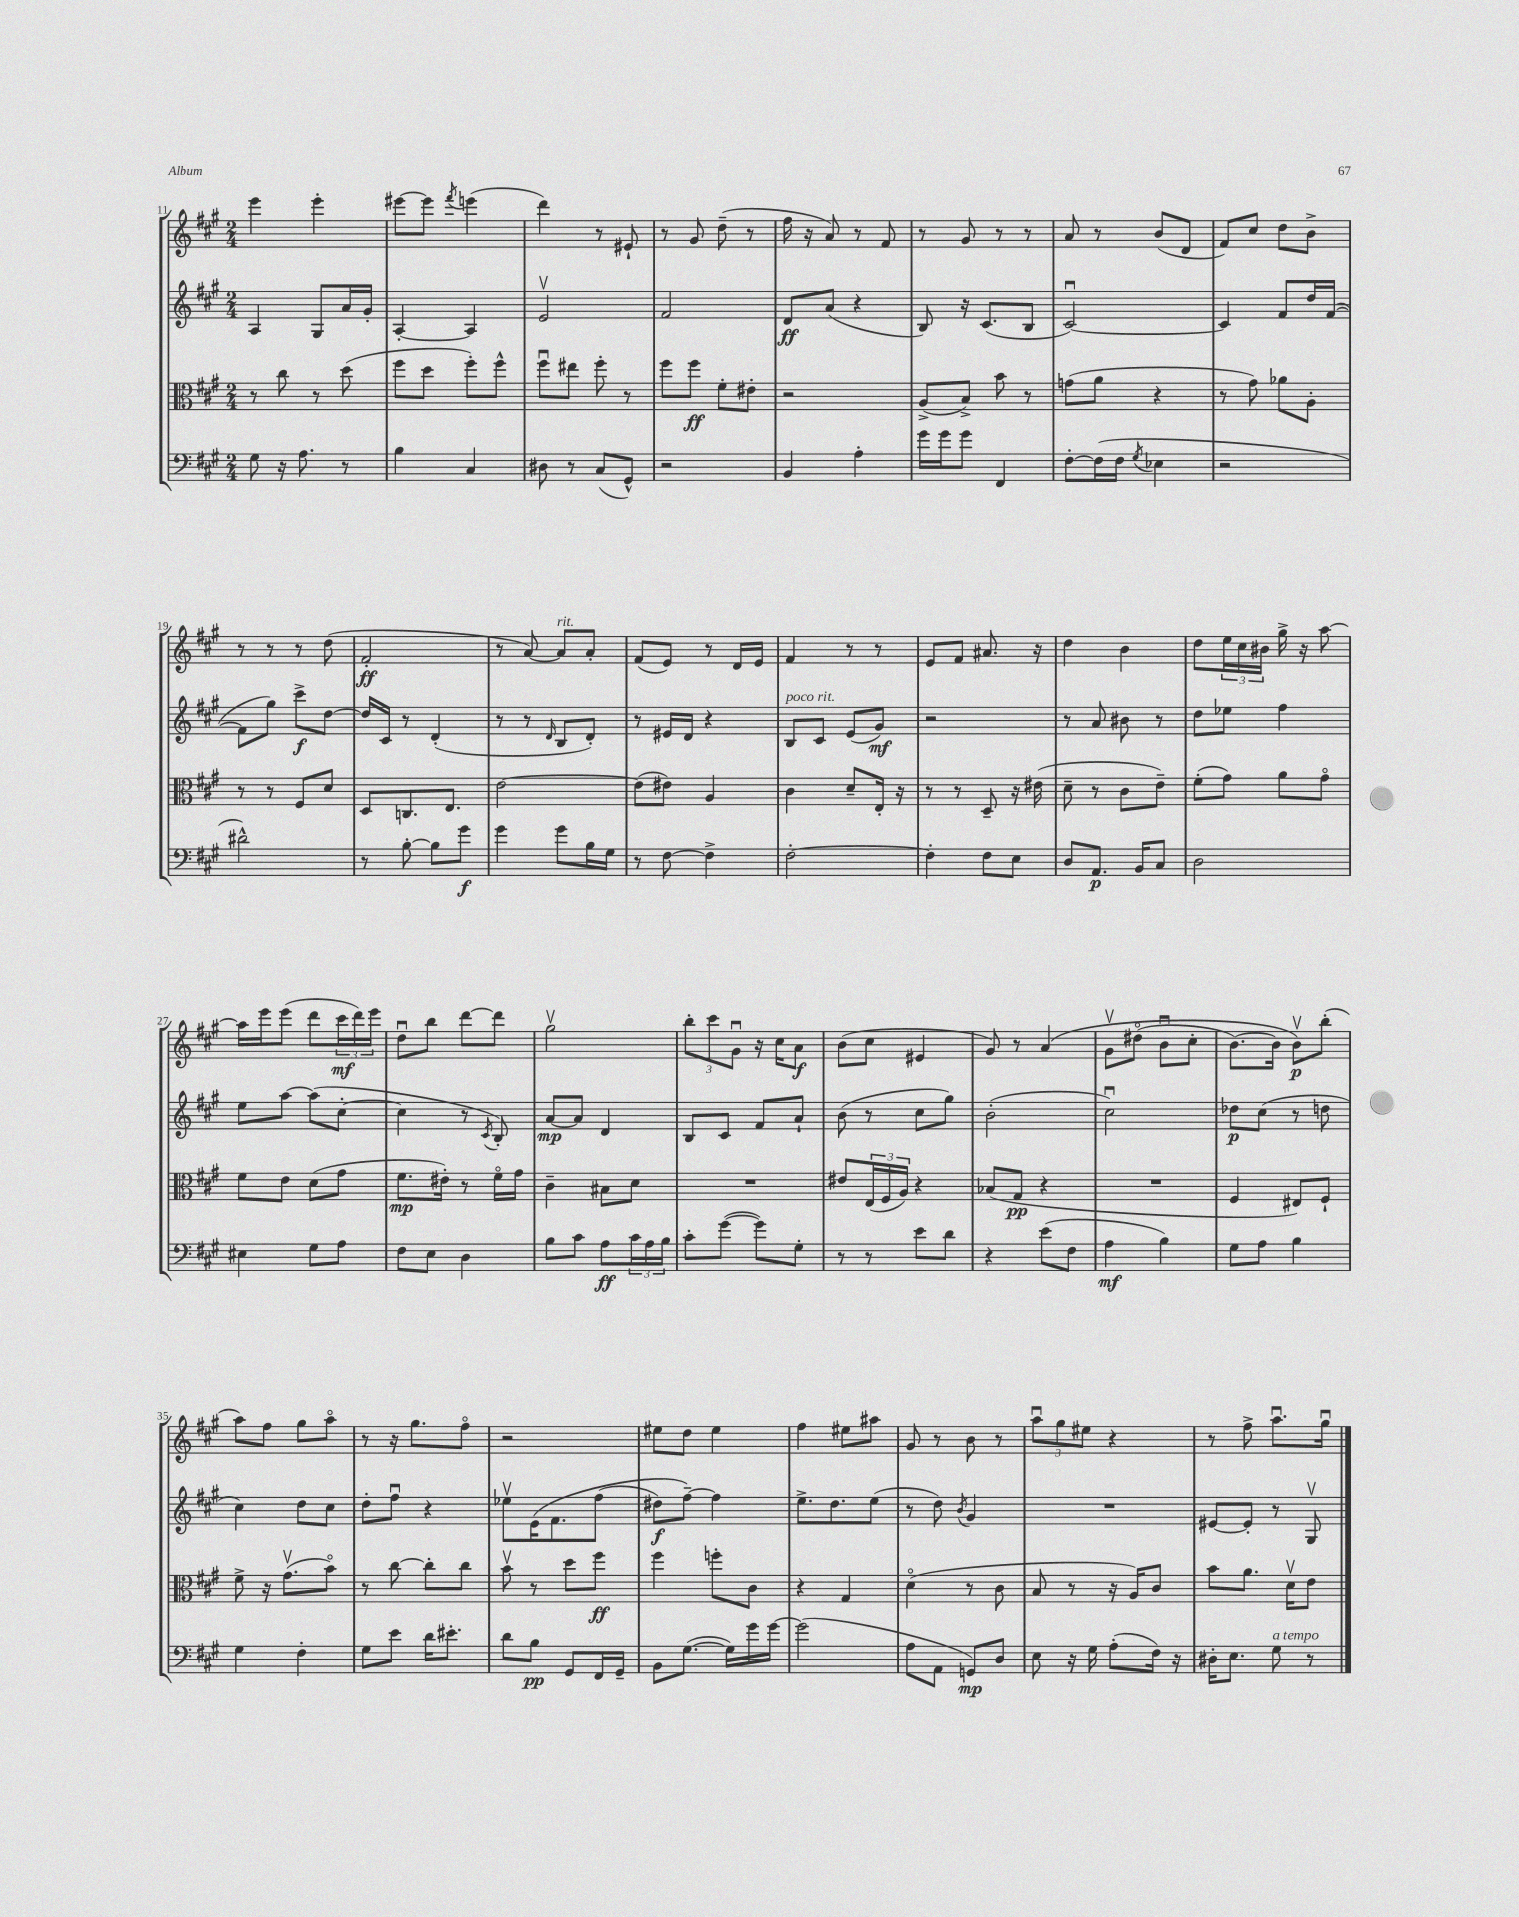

**kern	**kern	**kern	**kern
*staff4	*staff3	*staff2	*staff1
*clefF4	*clefC3	*clefG2	*clefG2
*k[f#c#g#]	*k[f#c#g#]	*k[f#c#g#]	*k[f#c#g#]
*M2/4	*M2/4	*M2/4	*M2/4
8G#	8r	4A	4eee
16r	8cc#	.	.
8.A	.	.	.
.	8r	8G#	4eee'
8r	(8dd	16a	.
.	.	16g#'	.
=	=	=	=
4B	8ff#	[4A'	[8eee#
.	8dd	.	8eee#]
.	.	.	8qfff#
4C#	8ff#')	4A]	(4eee
.	8ff#^^	.	.
=	=	=	=
8D#	8ff#u	2ev	4ddd)
8r	8ee#	.	.
(8C#	8ff#'	.	8r
8GG#^^)	8r	.	8e#`
=	=	=	=
2r	8ff#	2f#	8r
.	8ff#	.	8g#
.	8f#'	.	(8dd~
.	8e#'	.	8r
=	=	=	=
4BB	2r	8d	16ff#
.	.	.	16r
.	.	(8a	8a)
4A'	.	4r	8r
.	.	.	8f#
=	=	=	=
16g#	(8A^	8B)	8r
16g#	.	.	.
8g#	8B^)	16r	8g#
.	.	(8.c#	.
4FF#	8b	.	8r
.	8r	8B	8r
=	=	=	=
[8F#'	(8g	[2c#u)	8a
(16F#]	8a	.	8r
16F#	.	.	.
8qG#	.	.	.
4E-	4r	.	(8b
.	.	.	8d
=	=	=	=
2r	8r	4c#]	8f#)
.	8g#)	.	8cc#
.	8a-	8f#	8dd
.	8A'	16dd	8b^
.	.	([16f#	.
=	=	=	=
2d#^^)	8r	8f#]	8r
.	8r	8gg#)	8r
.	8F#	8ccc#^	8r
.	8d	[8dd	(8dd
=	=	=	=
8r	8D	16dd]	2f#'
.	.	16c#	.
[8B'	8.C	8r	.
8B]	.	(4d'	.
.	8.E	.	.
8g#	.	.	.
=	=	=	=
4g#	[2e	8r	8r
.	.	8r	[8a)
.	.	16qqd	.
8g#	.	8B	8a]
16B	.	8d')	8a'
16G#	.	.	.
=	=	=	=
8r	(8e]	8r	(8f#
[8F#	8e#)	16e#	8e)
.	.	16d	.
4F#^]	4A	4r	8r
.	.	.	16d
.	.	.	16e
=	=	=	=
[2F#'	4c#	8B	4f#
.	.	8c#	.
.	8d~	(8e	8r
.	16E'	8g#)	8r
.	16r	.	.
=	=	=	=
4F#']	8r	2r	8e
.	8r	.	8f#
8F#	8D~	.	8.a#
8E	16r	.	.
.	(16e#	.	16r
=	=	=	=
8D	8d~	8r	4dd
8.AA	8r	8a	.
.	8c#	8b#	4b
16BB	.	.	.
8C#	8e~)	8r	.
=	=	=	=
2D	(8f#'	8dd	8dd
.	8g#)	8ee-	24ee
.	.	.	24cc#
.	.	.	24b#
.	8a	4ff#	16gg#^
.	.	.	16r
.	8g#o	.	[8aa
=	=	=	=
4E#	8f#	8ee	16aa]
.	.	.	16eee
.	8e	[8aa	(8eee
8G#	(8d	(8aa]	8ddd
8A	8g#	[8cc#'	24ccc#
.	.	.	24ddd)
.	.	.	24eee
=	=	=	=
8F#	8.f#	4cc#]	8ddu
8E	.	.	8bb
.	16e#')	.	.
4D	8r	8r	[8ddd
.	.	8qc#	.
.	16f#o	8B')	8ddd]
.	16g#	.	.
=	=	=	=
8B	4c#~	[8a	2gg#v
8c#	.	8a]	.
8A	8B#	4d	.
24c#	8d	.	.
24A	.	.	.
24B	.	.	.
=	=	=	=
8c#'	2r	8B	12bb'
.	.	.	12ccc#
([8g#	.	8c#	.
.	.	.	12g#u
8g#])	.	8f#	16r
.	.	.	16cc#
8G#'	.	8a`	8a
=	=	=	=
8r	8e#	(8b	(8b
8r	(24E	8r	8cc#
.	24F#	.	.
.	24A)	.	.
8e	4r	8cc#	4e#
8d	.	8gg#)	.
=	=	=	=
4r	(8B-	(2b'	8g#)
.	8G#	.	8r
(8e	4r	.	&(4a
8F#	.	.	.
=	=	=	=
4A	2r	2cc#u)	8g#v
.	.	.	(8dd#o
4B)	.	.	8bu
.	.	.	8cc#'
=	=	=	=
8G#	4F#	8dd-	[8.b)
8A	.	(8cc#	.
.	.	.	16b]
4B	8E#)	8r	8bv&)
.	8F#`	8dd	(8bb'
=	=	=	=
4G#	8f#^	4cc#)	8aa)
.	16r	.	8ff#
.	(8.g#v	.	.
4F#'	.	8dd	8gg#
.	8bo)	8cc#	8aao
=	=	=	=
8G#	8r	8dd'	8r
8e	[8cc#	8ff#u	16r
.	.	.	8.gg#
16d	8cc#']	4r	.
8.e#'	.	.	.
.	8cc#	.	8ff#o
=	=	=	=
8d	8bv	8ee-v	2r
8B	8r	&(16e	.
.	.	8.f#	.
8GG#	8dd	.	.
16FF#	8ff#	(8ff#	.
16GG#~	.	.	.
=	=	=	=
8BB	4ff#	8dd#)	8ee#
([8.G#	.	[8ff#~&)	8dd
.	8ff'	4ff#]	4ee#
16G#])	.	.	.
16g#	8c#	.	.
[16g#	.	.	.
=	=	=	=
(2g#]	4r	8.ee^	4ff#
.	.	8.dd	.
.	4G#	.	8ee#
.	.	(8ee	8aa#
=	=	=	=
8A	(4do	8r	8g#
8AA	.	8dd)	8r
.	.	8qb	.
8GG)	8r	4g#	8b
8D	8c#	.	8r
=	=	=	=
8E	8B	2r	12aau
.	.	.	12gg#
16r	8r	.	.
.	.	.	12ee#
16G#	.	.	.
(8A'	16r	.	4r
.	16A)	.	.
16F#)	8c#	.	.
16r	.	.	.
=	=	=	=
16D#'	8b	[8e#	8r
8.E	.	.	.
.	8.a	8e#']	8ff#^
8G#	.	8r	8.aau
.	16dv	.	.
8r	8e	8G#v	.
.	.	.	16gg#u
==	==	==	==
*-	*-	*-	*-
